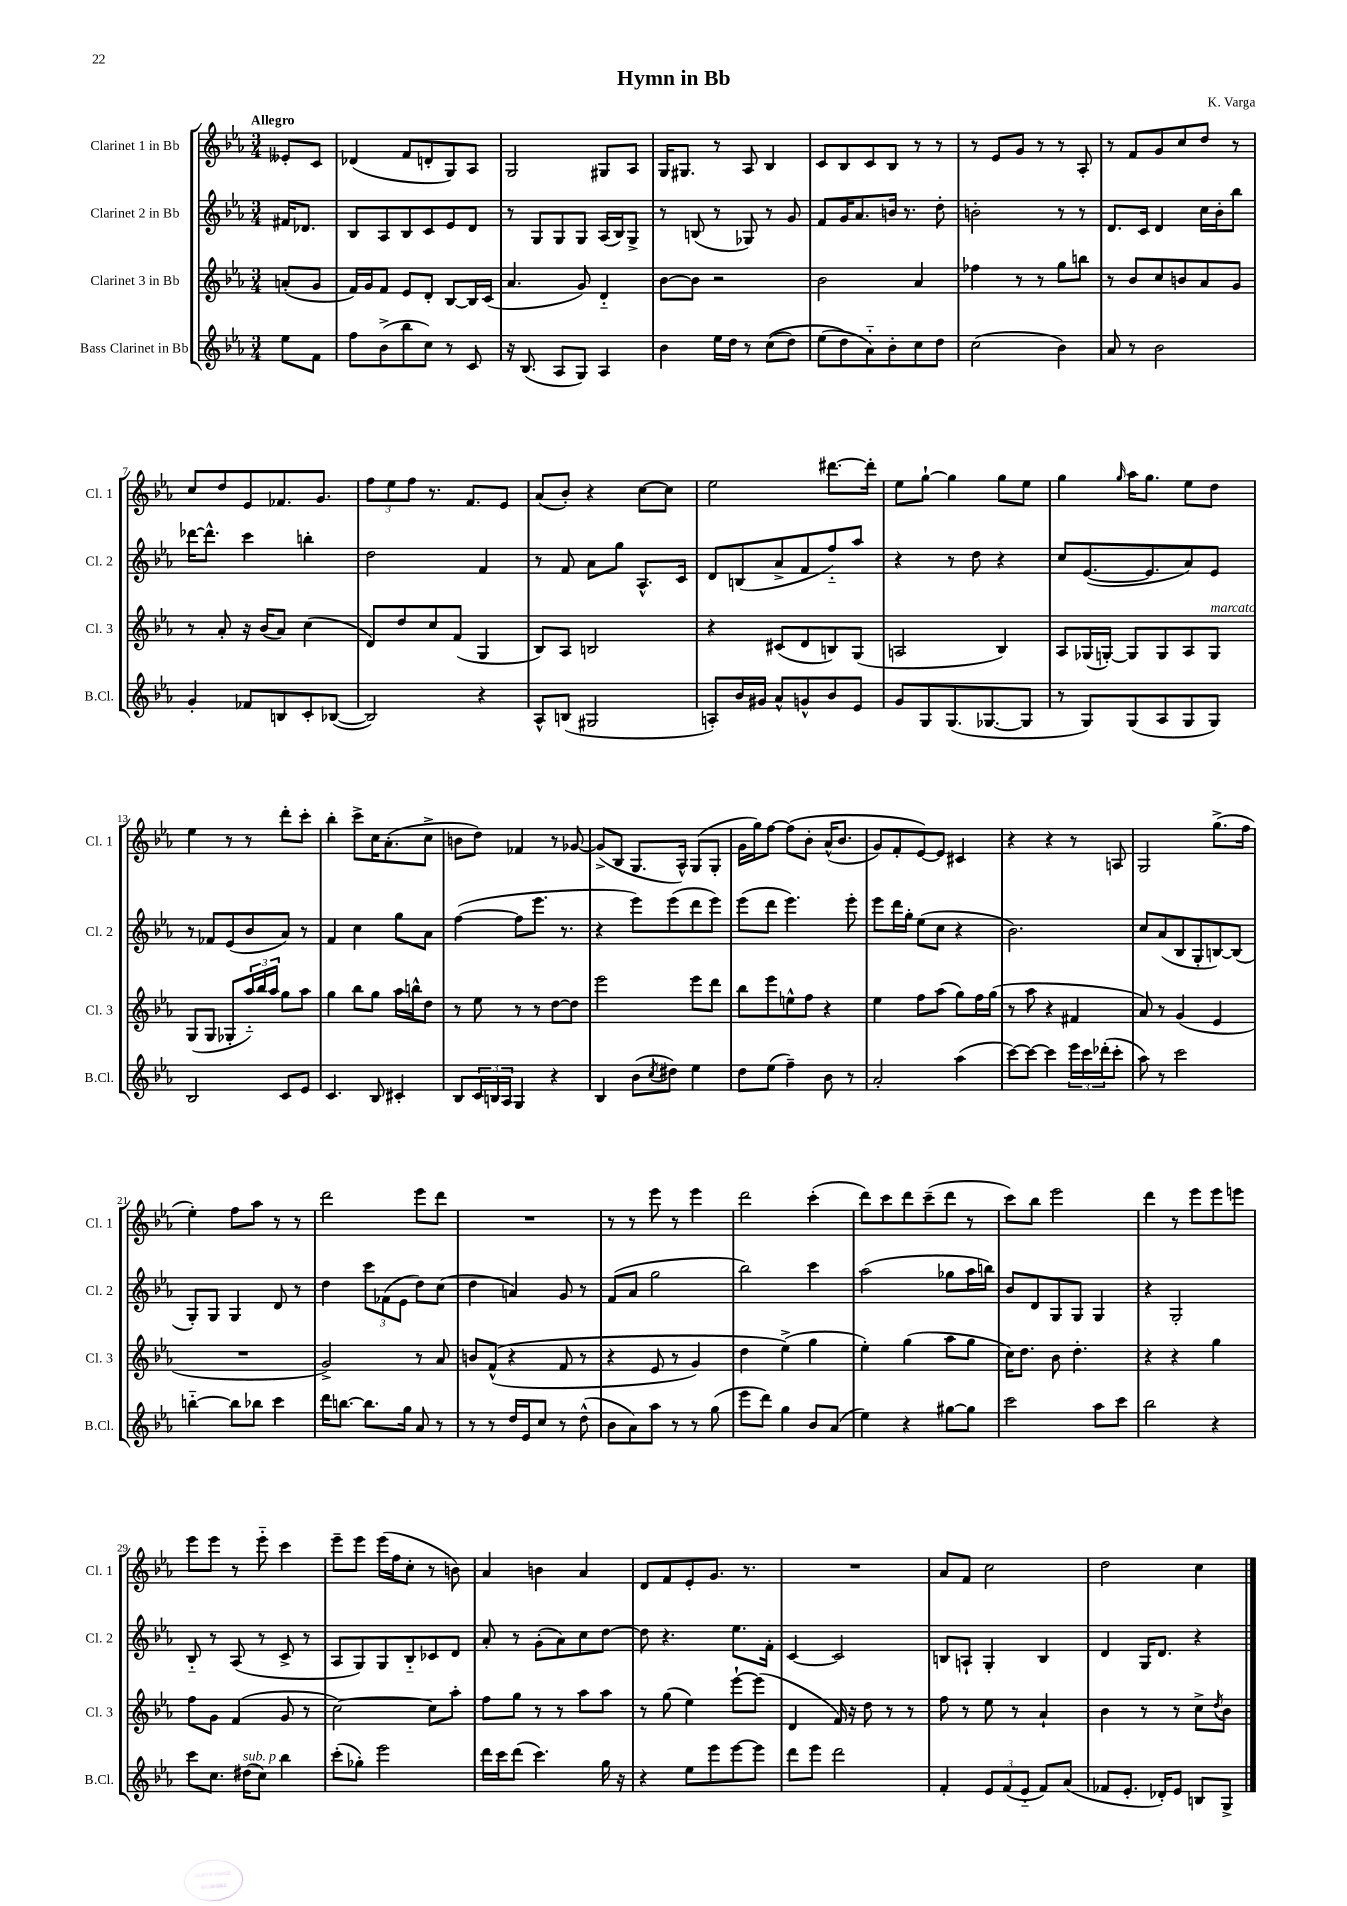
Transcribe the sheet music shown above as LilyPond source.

\header { title = "Hymn in Bb" composer = "K. Varga" }
<<
\new StaffGroup <<
\new Staff = "s0" \with { instrumentName = "Clarinet 1 in Bb" shortInstrumentName = "Cl. 1" } {
    \clef treble \key ees \major \numericTimeSignature \time 3/4 \partial 4 \tempo "Allegro"
    eeses'8-. c'8 |
    des'4( f'8 d'8-. g8) aes8 |
    g2 gis8 aes8 |
    g16 gis8. r8 aes8 bes4 |
    c'8 bes8 c'8 bes8 r8 r8 |
    r8 ees'8 g'8 r8 r8 aes8-. |
    r8 f'8 g'8 c''8 d''8 r8 |
    c''8 d''8 ees'8 fes'8. g'8. |
    \tuplet 3/2 { f''8 ees''8 f''8 } r8. f'8. ees'8 |
    aes'8( bes'8-.) r4 c''8~ c''8 |
    ees''2 dis'''8.~ dis'''16-. |
    ees''8 g''8~-! g''4 g''8 ees''8 |
    g''4 \grace { g''16 } aes''16 g''8. ees''8 d''8 |
    ees''4 r8 r8 d'''8-. c'''8-. |
    bes''4-. c'''8-> c''16 aes'8.-.( c''8-> |
    b'8 d''8) fes'4 r8 ges'8~ |
    ges'8->( bes8 g8. aes16-^) g8( g8-. |
    g'16 g''16) f''8~ f''8\( bes'8-. aes'16-^( bes'8. |
    g'8) f'8-. ees'8~\) ees'8 cis'4 |
    r4 r4 r8 a8 |
    g2 g''8.->( f''16 |
    ees''4-.) f''8 aes''8 r8 r8 |
    d'''2 ees'''8 d'''8 |
    R2. |
    r8 r8 ees'''8 r8 ees'''4 |
    d'''2 c'''4-.( |
    d'''8) c'''8 d'''8 c'''8--( d'''8 r8 |
    c'''8) bes''8 ees'''2 |
    d'''4 r8 ees'''8 ees'''8 e'''8 |
    ees'''8 ees'''8 r8 ees'''8-_ c'''4 |
    ees'''8-- ees'''8 ees'''16( f''16 c''8-. r8 b'8) |
    aes'4 b'4 aes'4 |
    d'8 f'8 ees'8-. g'8. r8. |
    R2. |
    aes'8 f'8 c''2 |
    d''2 c''4 \bar "|." |
}
\new Staff = "s1" \with { instrumentName = "Clarinet 2 in Bb" shortInstrumentName = "Cl. 2" } {
    \clef treble \key ees \major \numericTimeSignature \time 3/4 \partial 4
    fis'16 des'8. |
    bes8 aes8 bes8 c'8 ees'8 d'8 |
    r8 g8 g8 g8 aes16( bes16) g8-> |
    r8 b8( r8 ges8) r8 g'8 |
    f'8 g'16 aes'8. b'16 r8. d''8-. |
    b'2-. r8 r8 |
    d'8. c'16 d'4 c''16 bes'16-. bes''8 |
    des'''16~ des'''8.-^ c'''4 b''4-. |
    d''2 f'4 |
    r8 f'8 aes'8 g''8 aes8.-^ c'16 |
    d'8 b8( aes'8-> f'8 f''8-_) aes''8 |
    r4 r8 d''8 r4 |
    c''8 ees'8.~( ees'8. aes'8) ees'8 |
    r8 fes'8 ees'8( bes'8 aes'8) r8 |
    f'4 c''4 g''8 aes'8 |
    f''4~( f''8 ees'''8. r8. |
    r4 ees'''8) ees'''8( d'''8 ees'''8) |
    ees'''8( d'''8 ees'''4.) ees'''8-. |
    ees'''8 d'''16 g''16-. ees''8( c''8 r4 |
    bes'2.) |
    c''8 aes'8( bes8 g8-. b8~) b8( |
    g8-.) g8 g4 d'8 r8 |
    d''4 \tuplet 3/2 { c'''8 fes'8( ees'8 } d''8) c''8( |
    d''4 a'4) g'8 r8 |
    f'8( aes'8 g''2 |
    bes''2) c'''4 |
    aes''2( ges''8 aes''16 b''16) |
    bes'8 d'8 g8 g8 g4 |
    r4 g2-. |
    bes8-_ r8 aes8( r8 c'8-> r8 |
    aes8 g8) g8 bes8-_ ces'8 d'8 |
    aes'8-. r8 g'8-.( aes'8) c''8 d''8~ |
    d''8 r4. ees''8. f'16-. |
    c'4~ c'2 |
    b8 a8-! g4-. b4 |
    d'4 g16 d'8. r4 \bar "|." |
}
\new Staff = "s2" \with { instrumentName = "Clarinet 3 in Bb" shortInstrumentName = "Cl. 3" } {
    \clef treble \key ees \major \numericTimeSignature \time 3/4 \partial 4
    a'8-.( g'8 |
    f'16) g'16 f'8 ees'8 d'8-. bes8~ bes16 c'16( |
    aes'4. g'8) d'4-_ |
    bes'8~ bes'8 r2 |
    bes'2 aes'4 |
    fes''4 r8 r8 g''8 b''8 |
    r8 bes'8 c''8 b'8 aes'8 g'8 |
    r8 aes'8-. r16 bes'16( aes'8) c''4( |
    d'8) d''8 c''8 f'8( g4 |
    bes8) aes8 b2 |
    r4 cis'8( d'8 b8) g8( |
    a2 bes4) |
    aes8 ges16( g16~-.) g8 g8 aes8 g8^\markup { \italic "marcato" } |
    g8( g8 ges8-. \tuplet 3/2 { aes''16-_) bes''16 aes''16 } g''8 aes''8 |
    g''4 bes''8 g''8 aes''16 b''16-^ d''8 |
    r8 ees''8 r8 r8 d''8~ d''8 |
    ees'''2 ees'''8 d'''8 |
    bes''8 ees'''8 e''8-^ f''8 r4 |
    ees''4 f''8 aes''8( g''8) f''16 g''16( |
    r8 aes''8 r4 fis'4 |
    aes'8) r8 g'4( ees'4 |
    R2. |
    g'2->) r8 aes'8 |
    b'8 f'8-^(\( r4 f'8 r8 |
    r4 ees'8 r8 g'4) |
    d''4 ees''4->(\) g''4 |
    ees''4-.) g''4( aes''8 g''8 |
    c''16) d''8. bes'8 d''4.-. |
    r4 r4 g''4 |
    f''8 g'8 f'4( g'8 r8 |
    c''2~) c''8 aes''8-. |
    f''8 g''8 r8 r8 aes''8 aes''8 |
    r8 g''8( ees''4) ees'''8~-! ees'''8( |
    d'4 f'16) r16 d''8 r8 r8 |
    f''8 r8 ees''8 r8 aes'4-! |
    bes'4 r8 r8 c''8-> \acciaccatura { d''8 } bes'8 \bar "|." |
}
\new Staff = "s3" \with { instrumentName = "Bass Clarinet in Bb" shortInstrumentName = "B.Cl." } {
    \clef treble \key ees \major \numericTimeSignature \time 3/4 \partial 4
    ees''8 f'8 |
    f''8 bes'8->( bes''8 c''8) r8 c'8 |
    r16 bes8.( aes8 g8) aes4 |
    bes'4 ees''16 d''16 r8 c''8(\( d''8) |
    ees''8( d''8\) aes'8-_) bes'8-. c''8 d''8 |
    c''2( bes'4) |
    aes'8 r8 bes'2 |
    g'4-. fes'8 b8 c'8-. bes8~( |
    bes2) r4 |
    aes8-^ b8( gis2 |
    a8-.) bes'16 gis'16 aes'8-^ g'8-^ bes'8 ees'8 |
    g'8 g8 g8.( ges8.~ ges8 |
    r8 g8) g8( aes8 g8 g8) |
    bes2 c'8 ees'8 |
    c'4. bes8 cis'4-. |
    bes8 \tuplet 3/2 { c'16 b16 aes16 } g4 r4 |
    bes4 bes'8( \acciaccatura { c''8 } dis''8) ees''4 |
    d''8 ees''8( f''4--) bes'8 r8 |
    aes'2-. aes''4( |
    c'''8~) c'''8~ c'''4 \tuplet 3/2 { ees'''16 c'''16 des'''16-.( } c'''8-. |
    aes''8) r8 c'''2 |
    b''4~-_ b''8 bes''8 c'''4 |
    d'''16 b''8.~ b''8. g''16 aes'8 r8 |
    r8 r8 d''16 ees'16 c''8 r8 d''8-^( |
    bes'8 aes'8) aes''8 r8 r8 g''8( |
    ees'''8 d'''8) g''4 bes'8 aes'8( |
    ees''4) r4 gis''8~ gis''8 |
    c'''2 aes''8 c'''8 |
    bes''2 r4 |
    c'''8 c''8. dis''16^\markup { \italic "sub. p" }( c''8) bes''4 |
    c'''8-.( ges''8-.) ees'''2 |
    d'''16 c'''16 d'''8( c'''4.) g''16 r16 |
    r4 ees''8 ees'''8 ees'''8~ ees'''8 |
    d'''8 ees'''8 d'''2 |
    f'4-. \tuplet 3/2 { ees'8 f'8( ees'8-_ } f'8) aes'8( |
    fes'8 ees'8.-. des'16-.) ees'8 b8 g8-> \bar "|." |
}
>>
>>
